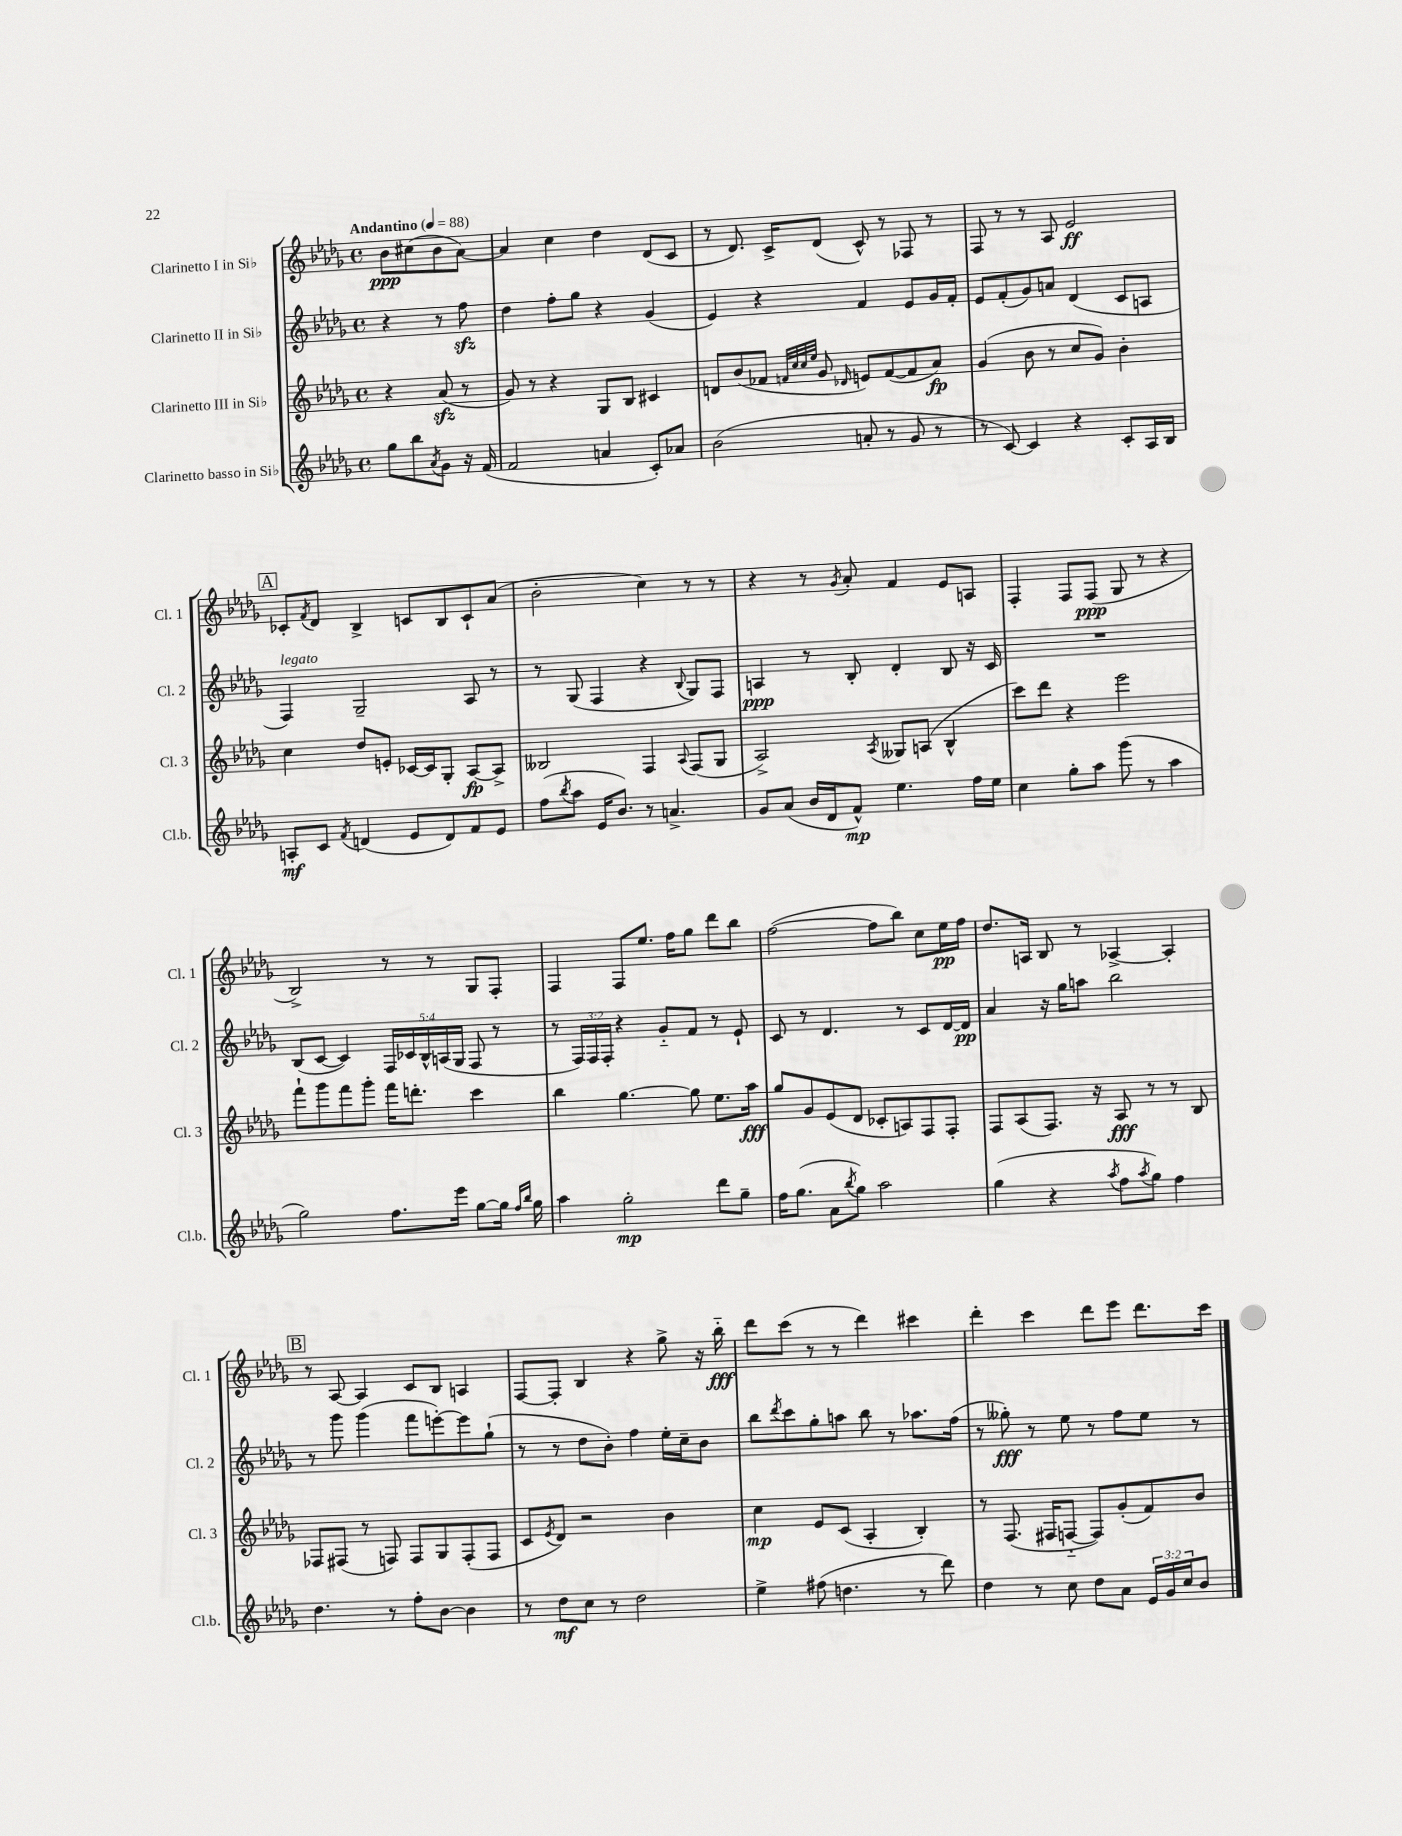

**kern	**kern	**kern	**kern
*staff4	*staff3	*staff2	*staff1
*clefG2	*clefG2	*clefG2	*clefG2
*k[b-e-a-d-g-]	*k[b-e-a-d-g-]	*k[b-e-a-d-g-]	*k[b-e-a-d-g-]
*M4/4	*M4/4	*M4/4	*M4/4
*met(c)	*met(c)	*met(c)	*met(c)
*MM88	*MM88	*MM88	*MM88
8gg-	4r	4r	8b-
8bb-	.	.	(8cc#
8qa-	.	.	.
8g-	(8a-	8r	8b-
16r	8r	8ff	[8a-)
(16f	.	.	.
=	=	=	=
2f	8g-)	4dd-	4a-]
.	8r	.	.
.	4r	8ff'	4cc
.	.	8gg-	.
4a	8G-	4r	4dd-
.	8B-	.	.
8c')	4c#	(4g-	(8d-
8a-	.	.	8c
=	=	=	=
(2b-	8d	4e-)	8r
.	(8b-	.	8.d-)
.	8f-	4r	.
.	.	.	16c^
.	32qqf	.	.
.	32qqcc	.	.
.	32qqcc	.	.
.	32qqee-	.	.
.	8g-	.	(8d-
.	16qqd-	.	.
8a'	8e)	4f	8c^^)
8r	([8f	.	8r
8g-	8f]	8e-	8F-
8r	8a-)	16g-	8r
.	.	16f'	.
=	=	=	=
8r	(4g-	8e-	8F
[8c)	.	(8f'	8r
4c]	8b-	8g-)	8r
.	8r	8a	8A-
4r	8cc	(4d-	2e-
.	8g-)	.	.
8c'	4b-'	8c	.
16A-	.	8A	.
16B-	.	.	.
=	=	=	=
8A'	4cc	4F)	8c-'
.	.	.	8qf
8c	.	.	8d-
8qf	.	.	.
(4d	8dd-	2G-~	4B-^
.	8e'	.	.
8e-	[16c-	.	8c
.	16c-]	.	.
8d)	8G-'	.	8B-
8f	[8A-	8A-	8c`
8e-	8A-^]	8r	(8a-
=	=	=	=
(8ff	2B--	8r	2b-'
8qbb-	.	.	.
8aa-	.	(8G-	.
16e-	.	4F	.
8.b-)	.	.	.
8r	4F	4r	4cc)
4.a^	.	.	.
.	8qqA-	8qqB-	.
.	(8F	8G-)	8r
.	8G-	8F	8r
=	=	=	=
8g-	2A-^)	4A	4r
(8a-	.	.	.
16b-	.	8r	8r
16d-	.	.	.
.	.	.	8qg-
8f^^)	.	8B-'	8a-'
.	8qA-	.	.
4.ee-	8G--	4d-'	4f
.	(8A	.	.
.	4B-^^	8B-	8e-
16ff	.	16r	8A
16ee-	.	16c	.
=	=	=	=
4cc	8ccc)	1r	4F'
.	8ddd-	.	.
8gg-'	4r	.	8F
8aa-	.	.	(8F
(8ggg-	2eee-	.	8G-
8r	.	.	8r
4aa-	.	.	4r
=	=	=	=
2gg-)	8fff`	(8B-	2B-^)
.	8ggg-	[8c	.
.	8fff	4c])	.
.	8ggg-'	.	.
8.ff	16fff	20F	8r
.	.	20c-	.
.	8.ddd'	.	.
.	.	20B-^^	.
.	.	.	8r
.	.	(20A	.
16eee-	.	.	.
.	.	20G-	.
[8gg-	4ccc	8F	8G-
16gg-]	.	8r	8F'
16qqff	.	.	.
16qqbb-	.	.	.
16gg-	.	.	.
=	=	=	=
4aa-	4bb-	8r	4F
.	.	24F)	.
.	.	24F	.
.	.	24F'	.
2gg-'	[4.gg-	4r	8F
.	.	.	8.ee-
.	.	8g-'~	.
.	.	.	16ff
.	8gg-]	8f	8gg-
8ddd-	8.ee-	8r	8ddd-
8gg-~	.	8e-`	8bb-
.	16aa-	.	.
=	=	=	=
16ff	8gg-	8c	([2ff
(8.gg-	.	.	.
.	8g-	8r	.
8a-	(8e-	4.d-	.
8qbb-	.	.	.
8gg-)	8d-	.	.
2aa-	8c-'	.	8ff]
.	8A)	8r	8bb-)
.	8F	8c	8cc
.	8F'	[16d-	16ee-
.	.	16d-]	16ff
=	=	=	=
(4gg-	8F	4a-	8.dd-
.	(8A-	.	.
.	.	.	16A
4r	8.F)	16r	8B-
.	.	16gg-	.
.	.	8aa	8r
.	16r	.	.
8qaa-	.	.	.
8ff	8A-	2bb-	[4A-^
8qaa-	.	.	.
8gg-)	8r	.	.
4ff	8r	.	4A-']
.	8B-	.	.
=	=	=	=
4.dd-	8F-	8r	8r
.	(8F#	8ggg-	[8A-
.	8r	(4ggg-	4A-]
8r	8F)	.	.
8ff'	8F	8fff	8c
[8b-	8G-	[8eee')	8B-
4b-]	(8F'	8eee]	4A
.	8F	(8gg-`	.
=	=	=	=
8r	8c	8r	[8F
.	8qe-	.	.
8dd-	8d-)	8r	8F']
8cc	2r	8dd-	4B-
8r	.	8b-')	.
2dd-	.	4ff	4r
.	4b-	16ee-'	8gg-^
.	.	16cc~	.
.	.	8b-	16r
.	.	.	16bb-'~
=	=	=	=
4ee-^	4cc	8bb-	8ddd-
.	.	8qddd-	.
.	.	8ccc	(8ccc
(8ff#	8e-	8gg-'	8r
4.dd	(8c	8aa	8r
.	4A-'	8bb-	4ddd-)
.	.	8r	.
8r	4B-')	8.aa-	4ccc#
8ddd-)	.	.	.
.	.	(16ff	.
=	=	=	=
4dd-	8r	8r	4ddd-'
.	(8.F	8gg--')	.
8r	.	8r	4ccc
.	16F#	.	.
8cc	[8F'~	8ee-	.
8dd-	8F])	8r	8ddd-
8a-	(8g-'	8ff	8eee-
24e-	8f)	8ee-	8.ddd-
24g-	.	.	.
24cc	.	.	.
8b-	8b-	8r	.
.	.	.	16ccc
==	==	==	==
*-	*-	*-	*-
